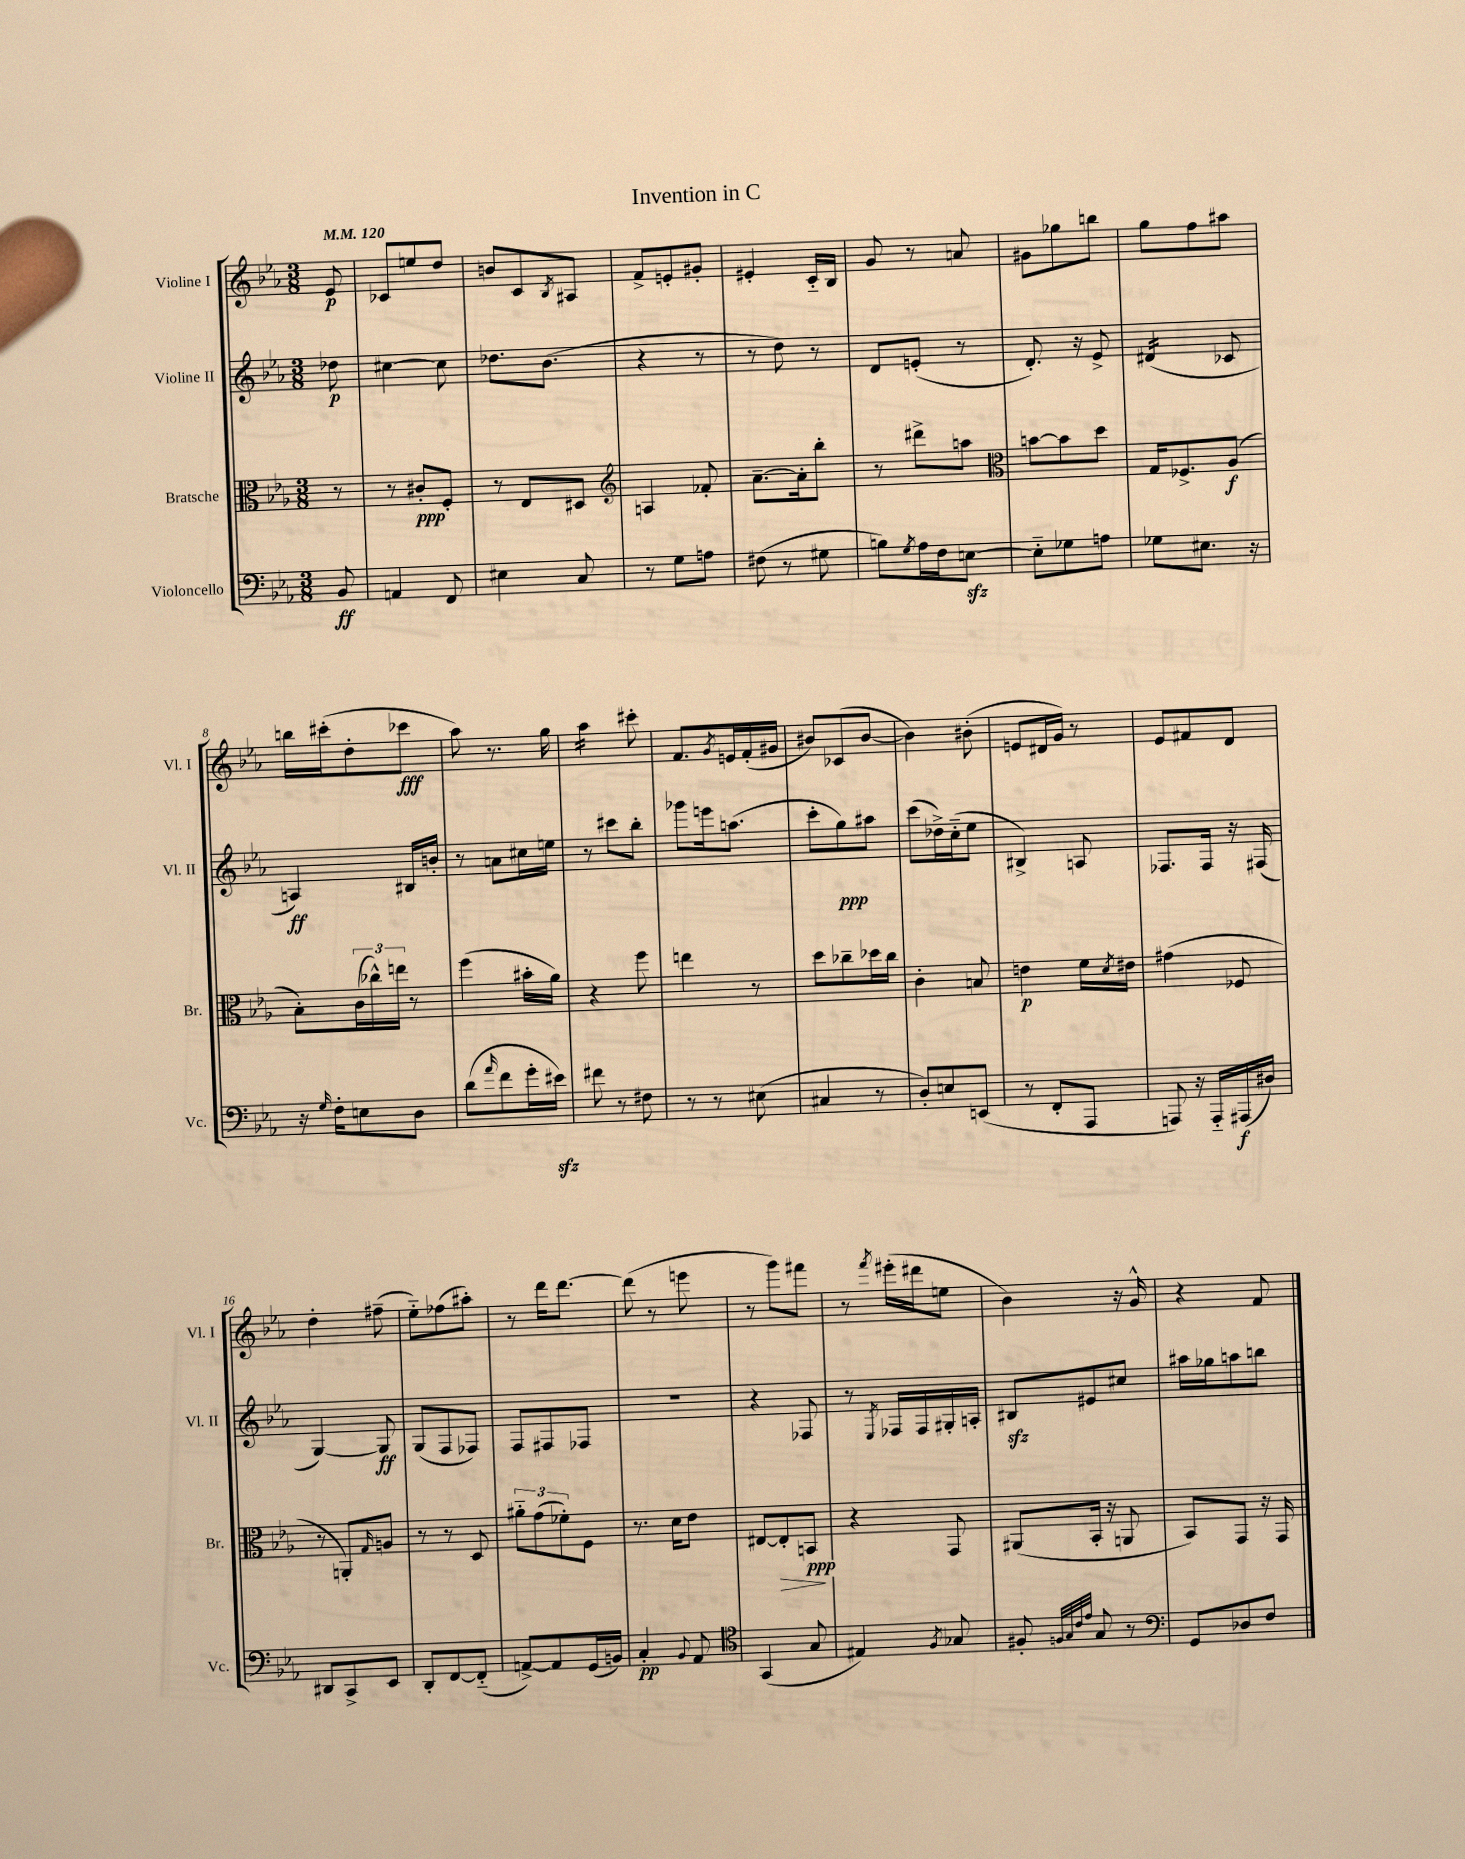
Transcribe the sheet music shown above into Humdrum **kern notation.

**kern	**kern	**kern	**kern
*staff4	*staff3	*staff2	*staff1
*clefF4	*clefC3	*clefG2	*clefG2
*k[b-e-a-]	*k[b-e-a-]	*k[b-e-a-]	*k[b-e-a-]
*M3/8	*M3/8	*M3/8	*M3/8
*MM120	*MM120	*MM120	*MM120
8BB-	8r	8dd-	8e-
=	=	=	=
4AA	8r	[4cc#	8c-
.	8c#'	.	8ee
8FF	8F'	8cc#]	8dd
=	=	=	=
4E#	8r	8.dd-	8b
.	8E-	.	8c
.	.	(8.b-	.
.	.	.	8qB-
8C	8D#	.	8A#
=	=	=	=
*	*clefG2	*	*
8r	4A	4r	8f^
8G	.	.	8e'
8A	8f-'	8r	8g#'
=	=	=	=
(8F#	[8.a-~	8r	4e#'
8r	.	8dd)	.
.	16a-']	.	.
8G#	8bb-'	8r	16c'~
.	.	.	16B-
=	=	=	=
8B)	8r	8d	8g
8qG	.	.	.
16A-	8ddd#^	(8e'	8r
16F	.	.	.
[8E	8aa	8r	8a
=	=	=	=
*	*clefC3	*	*
8E'~]	[8b	8.d')	8g#
8G-	8b]	.	8gg-
.	.	16r	.
8A	8dd	8e-^	8bb
=	=	=	=
8G-	16G	(4d#	8gg
.	8.F-^	.	.
8.E#	.	.	8ff
.	(8A-	8c-	8aa#
16r	.	.	.
=	=	=	=
16r	8B-')	4A)	16bb
16qqG	.	.	.
16F'	.	.	(16ccc#'
8E	(24c	.	8dd'
.	24cc-^^)	.	.
.	24ee	.	.
8D	8r	16B#	8ccc-
.	.	16b'	.
=	=	=	=
(8d	(4ff	8r	8aa-)
16qqa-	.	.	.
8f	.	8a	8.r
16g'	16b#'	16cc#	.
16e#)	16a-)	16ee	16gg
=	=	=	=
8f#	4r	8r	4aa-
8r	.	8ccc#	.
8F#	8ff	8bb-'	8ccc#'
=	=	=	=
8r	4ee	8ggg-	8.f
8r	.	16eee	.
.	.	.	8qg
.	.	(8.aa	16e
(8E#	8r	.	(16f'
.	.	.	16g#
=	=	=	=
4C#	8dd	8ccc'	8b#)
.	8cc-~	8gg)	(8c-
8r	16dd-	8aa#	[8b#
.	16cc-	.	.
=	=	=	=
8D')	4c'	(8ccc	4b#])
8E	.	16dd-^)	.
.	.	(16cc'~	.
(8EE	8B	8ee-	(8b#'
=	=	=	=
8r	4e	4B#^)	8e
8FF'	.	.	16d#
.	.	.	16g)
8AAA-	16f	8A	8r
.	8qd	.	.
.	16e#	.	.
=	=	=	=
8AAA)	(4g#	8.F-	8e-
16r	.	.	8f#
16AAA'~	.	16F-	.
(16AAA#	8F-	16r	8d
16D#)	.	(16F#	.
=	=	=	=
8DD#	8r	[4G)	4dd'
8CC^	8AA')	.	.
.	16qqG	.	.
8EE-	8A	8G]	(8ff#~
=	=	=	=
8DD'	8r	(8G	8ee-'~)
[8FF	8r	8F	(8ff-
(8FF'~]	8D	8F-)	8aa#')
=	=	=	=
[8AA^)	12a#'~	8F	8r
.	(12g	.	.
8AA]	.	8F#	16ddd
.	12f-')	.	.
.	.	.	[8.ddd
(16GG	8F	8F-	.
16BB)	.	.	.
=	=	=	=
4C'	8.r	4.r	(8ddd]
.	.	.	8r
.	16d	.	.
8qqBB-	.	.	.
8AA-	8e-	.	8eee
=	=	=	=
*clefC4	*	*	*
(4GG	[8E#	4r	8r
.	8E#']	.	8ggg)
8G	8BB	8F-	8fff#
=	=	=	=
4E#)	4r	8r	8r
.	.	8qE-	8qfff
.	.	16F-	(16eee#'
.	.	16F-	16ddd#
8qF	.	.	.
8G-	8GG	16G#'	8ee
.	.	16A'	.
=	=	=	=
8F#'	(8AA#	8B#	4b-)
32qqF	.	.	.
32qqG	.	.	.
32qqc	.	.	.
32qqe-	.	.	.
8G	16BB-'	8e#	.
.	16r	.	.
8r	8AA	8cc#	16r
.	.	.	16g^^
=	=	=	=
*clefF4	*	*	*
8GG	8BB-)	16aa#	4r
.	.	16gg-	.
8D-	8GG	8aa	.
8F	16r	8bb	8f
.	16GG	.	.
==	==	==	==
*-	*-	*-	*-
